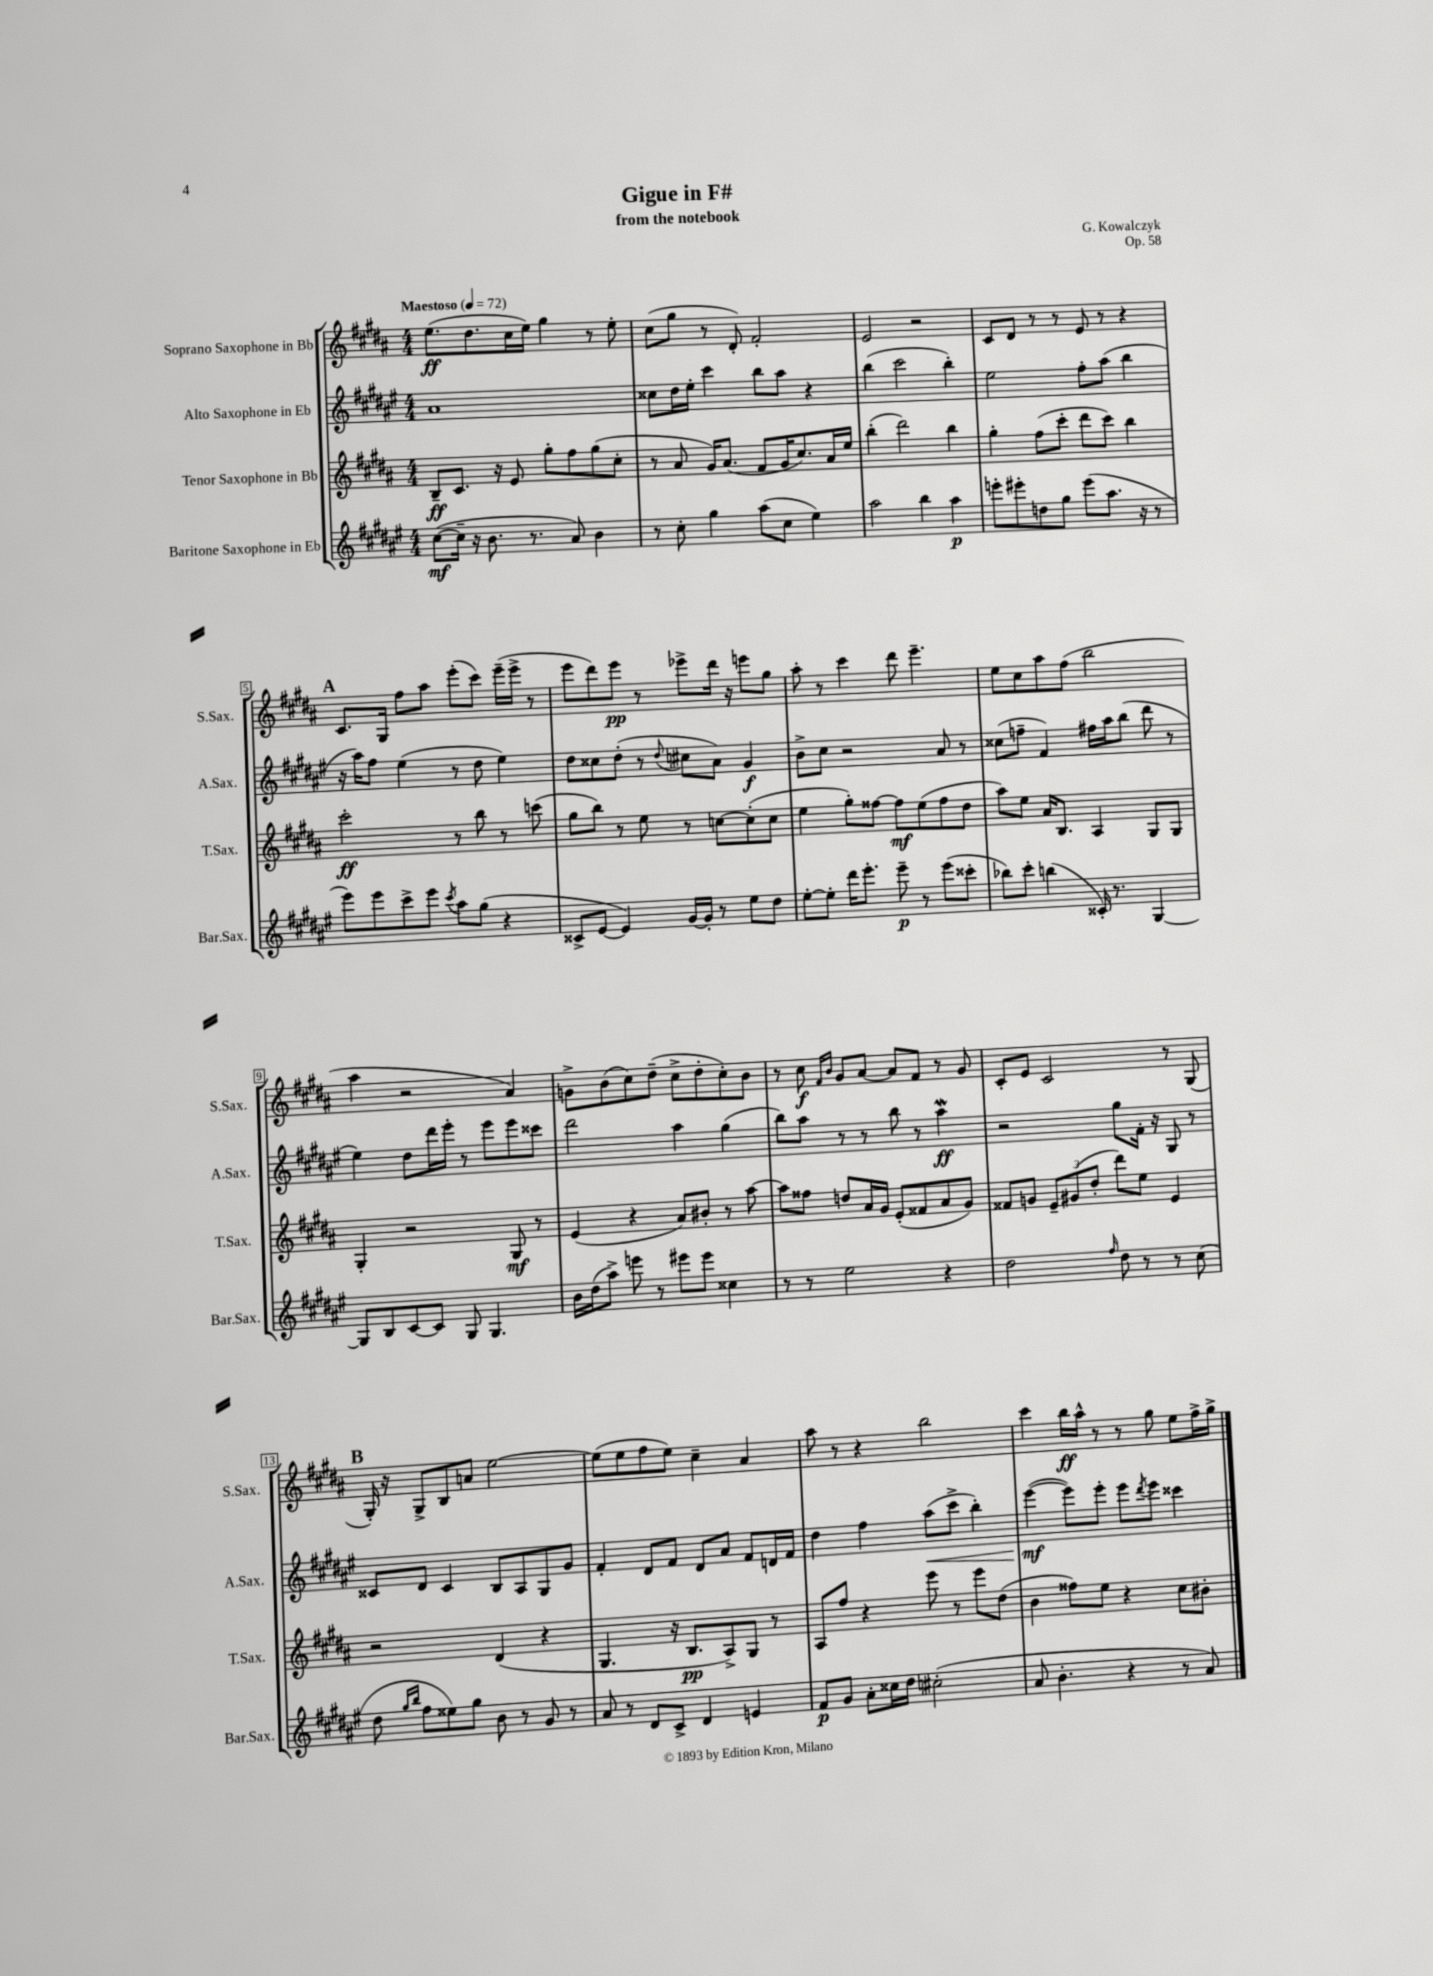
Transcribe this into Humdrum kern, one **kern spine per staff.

**kern	**dynam	**kern	**dynam	**kern	**dynam	**kern	**dynam
*part4	*part4	*part3	*part3	*part2	*part2	*part1	*part1
*staff4	*staff4	*staff3	*staff3	*staff2	*staff2	*staff1	*staff1
*I"Baritone Saxophone in Eb	*	*I"Tenor Saxophone in Bb	*	*I"Alto Saxophone in Eb	*	*I"Soprano Saxophone in Bb	*
*I'Bar.Sax.	*	*I'T.Sax.	*	*I'A.Sax.	*	*I'S.Sax.	*
*clefG2	*	*clefG2	*	*clefG2	*	*clefG2	*
*k[f#c#g#d#a#e#]	*	*k[f#c#g#d#a#]	*	*k[f#c#g#d#a#e#]	*	*k[f#c#g#d#a#]	*
*M4/4	*	*M4/4	*	*M4/4	*	*M4/4	*
*MM72	*	*MM72	*	*MM72	*	*MM72	*
=1	=1	=1	=1	=1	=1	=1	=1
!	!	!	!	!	!	!LO:TX:a:B:t=Maestoso	!
([8cc#\L	mf	8B~/L	ff	1a#	.	(8.ee\L	ff
16cc#~\Jk]	.	8.c#/J	.	.	.	.	.
16r	.	.	.	.	.	8.dd#\	.
8.b\	.	.	.	.	.	.	.
.	.	16r	.	.	.	.	.
.	.	8e/	.	.	.	16cc#\L	.
8.r	.	.	.	.	.	16ee\JJ)	.
.	.	8gg#'\L	.	.	.	4gg#\	.
8a#/)	.	8ff#\	.	.	.	.	.
4b\	.	(8gg#\	.	.	.	8r	.
.	.	8cc#'\J	.	.	.	8ee'\	.
=2	=2	=2	=2	=2	=2	=2	=2
8r	.	8r	.	8cc##X\L	.	(8cc#\L	.
8cc#'\	.	8a#/	.	16dd#\L	.	8gg#\J	.
.	.	.	.	16ee#'\JJ	.	.	.
4gg#\	.	16g#/KL)	.	4ccc#\	.	8r	.
.	.	(8.a#/J	.	.	.	.	.
.	.	.	.	.	.	8d#'/)	.
(8aa#\L	.	8f#/L	.	8bb\L	.	2f#'/	.
8cc#\J	.	16g#/K	.	8aa#\J	.	.	.
.	.	8.cc#/)	.	.	.	.	.
4ee#\)	.	.	.	4r	.	.	.
.	.	16a#/L	.	.	.	.	.
.	.	16ee/JJ	.	.	.	.	.
=3	=3	=3	=3	=3	=3	=3	=3
2aa#\	.	(4bb'\	.	(4bb\	.	2e/	.
.	.	2ddd#\)	.	2ccc#\	.	.	.
4bb\	.	.	.	.	.	2r	.
4aa#\	p	4bb\	.	4bb'\)	.	.	.
=4	=4	=4	=4	=4	=4	=4	=4
8eeen'\L	.	4gg#'\	.	2ee#\	.	8c#/L	.
8eee#X'\	.	.	.	.	.	8d#/J	.
8ddn\	.	(8ff#\L	.	.	.	8r	.
8gg#\J	.	8ccc#'\J	.	.	.	8r	.
(8eee#\L	.	8ddd#\L	.	8ff#'\L	.	8e/	.
8.aa#\J	.	8ccc#\J)	.	(8aa#\J	.	8r	.
.	.	4bb\	.	4bb\	.	4r	.
16r	.	.	.	.	.	.	.
8r	.	.	.	.	.	.	.
!!LO:LB:g=z
!!LO:REH:place=s1:t=A
=5	=5	=5	=5	=5	=5	=5	=5
8eee#\L)	.	2ccc#'\	ff	16r	.	8.c#/L	.
.	.	.	.	16aa#\KL)	.	.	.
8eee#\	.	.	.	8ff#\J	.	.	.
.	.	.	.	.	.	16G#/Jk	.
8ccc#^\	.	.	.	(4ee#\	.	8ff#\L	.
8eee#\J	.	.	.	.	.	8aa#\J	.
8qccc#/	.	.	.	.	.	.	.
8aa#\L	.	8r	.	8r	.	(8eee'\L	.
(8gg#\J	.	8bb\	.	8dd#\	.	8ccc#\J)	.
4r	.	8r	.	4ee#\)	.	(16eee~\LL	.
.	.	.	.	.	.	16eee^\JJ	.
.	.	(8cccn\	.	.	.	8r	.
=6	=6	=6	=6	=6	=6	=6	=6
8c##X^/L	.	8gg#\L	.	8dd#\L	.	8eee\L	.
[8e#/J	.	8bb\J)	.	8cc##X\	.	8ddd#\)	.
4e#/])	.	8r	.	(8dd#'\J	.	8eee\J	pp
.	.	8ee\	.	8r	.	8r	.
.	.	.	.	8qqdd#/	.	.	.
[16g#/LL	.	8r	.	8cc#X\L	.	8eee-X^\L	.
16g#'/JJ]	.	.	.	.	.	.	.
8r	.	[8ccn\L	.	8a#\J)	.	16ddd#\Jk	.
.	.	.	.	.	.	16r	.
8ee#\L	.	(8cc'\]	.	4g#/	f	8eeen\L	.
8dd#\J	.	8cc\J	.	.	.	8gg#\J	.
=7	=7	=7	=7	=7	=7	=7	=7
[8ee#'\L	.	4ee\	.	8b^\L	.	8aa#'\	.
8ee#'\J]	.	.	.	8cc#\J	.	8r	.
16ddd#\KL	.	8gg#'\L)	.	2r	.	4ccc#\	.
8.eee#'\J	.	.	.	.	.	.	.
.	.	[8ff##X\J	.	.	.	.	.
8eee#~\	p	8ff##\L]	mf	.	.	8ddd#\	.
8r	.	(8ee\	.	.	.	4.eee~\	.
(8eee#\L	.	8ff##\	.	8a#/	.	.	.
8ccc##X'\J	.	8dd#\J	.	8r	.	.	.
=8	=8	=8	=8	=8	=8	=8	=8
8bb-X\L)	.	8aa#\L)	.	(8cc##X\L	.	8ee\L	.
8ccc#'\J	.	8ee\J	.	8ffn~\J	.	8cc#\	.
(4bbn\	.	16a#/KL	.	4f#/)	.	8aa#\	.
.	.	8.B/J	.	.	.	.	.
.	.	.	.	.	.	(8ff#\J	.
16c##X'/)	.	4A#/	.	16ff#X\LL	.	2bb\	.
8.r	.	.	.	16aa#\J	.	.	.
.	.	.	.	(8bb\J	.	.	.
[4G#/	.	8G#/L	.	8ddd#\	.	.	.
.	.	8G#/J	.	8r	.	.	.
!!LO:LB:g=z
=9	=9	=9	=9	=9	=9	=9	=9
8G#/L]	.	4G#'/	.	4ee#\)	.	4aa#\	.
8B/	.	.	.	.	.	.	.
[8c#/	.	2r	.	8dd#\L	.	2r	.
8c#/J]	.	.	.	16ddd#\L	.	.	.
.	.	.	.	16eee#'\JJ	.	.	.
8G#/	.	.	.	8r	.	.	.
4.G#/	.	.	.	8eee#\L	.	.	.
.	.	8G#/	mf	8eee#\	.	4a#/)	.
.	.	8r	.	8ccc##X\J	.	.	.
=10	=10	=10	=10	=10	=10	=10	=10
16b\LL	.	(4e/	.	2ddd#\	.	8gn^\L	.
(16dd#\J	.	.	.	.	.	.	.
8aa#^\J)	.	.	.	.	.	(8b\	.
8eeen\	.	4r	.	.	.	8cc#\)	.
8r	.	.	.	.	.	(8dd#~\J	.
8eee#X\L	.	8a#/L)	.	4aa#\	.	8cc#^\L	.
8eee#\J	.	8b#X'/J	.	.	.	8dd#'\	.
4cc##X\	.	8r	.	(4gg#\	.	8cc#'\)	.
.	.	[8aa#\	.	.	.	8b\J	.
=11	=11	=11	=11	=11	=11	=11	=11
8r	.	8aa#\L]	.	8bb\L)	.	8r	.
8r	.	8ff##X\J	.	8aa#\J	.	8cc#\	f
.	.	.	.	.	.	16qqf#/LL	.
.	.	.	.	.	.	16qqb/JJ	.
2ee#\	.	8ddn/L	.	8r	.	8g#/L	.
.	.	16a#/L	.	8r	.	[8a#/J	.
.	.	16g#/JJ	.	.	.	.	.
.	.	(8e'/L	.	8bb\	.	8a#/L]	.
.	.	8f##X/	.	8r	.	8f#/J	.
4r	.	8a#/	.	4aa#W\	ff	8r	.
.	.	8g#/J)	.	.	.	8g#/	.
=12	=12	=12	=12	=12	=12	=12	=12
2dd#\	.	8f##X/L	.	2r	.	8c#'/L	.
.	.	8gn/J	.	.	.	8e/J	.
.	.	12e~/L	.	.	.	2c#/	.
.	.	(12g#X/	.	.	.	.	.
.	.	12dd#'/J	.	.	.	.	.
16qqff#/	.	.	.	.	.	.	.
8dd#\	.	8ddd#\L)	.	8gg#\L	.	.	.
8r	.	8ee\J	.	16f#'\Jk	.	.	.
.	.	.	.	16r	.	.	.
8r	.	4e/	.	8G#/	.	8r	.
(8cc#\	.	.	.	8r	.	(8G#/	.
!!LO:LB:g=z
!!LO:REH:place=s1:t=B
=13	=13	=13	=13	=13	=13	=13	=13
8dd#\	.	2r	.	8c##X/L	.	16G#'/)	.
.	.	.	.	.	.	16r	.
16qqgg#/LL	.	.	.	.	.	.	.
16qqbb/JJ	.	.	.	.	.	.	.
8ff#\L	.	.	.	8d#/J	.	8G#^/L	.
8ee##X\)	.	.	.	4c##/	.	8B/	.
8gg#\J	.	.	.	.	.	8an/J	.
8b\	.	(4d#/	.	8B/L	.	[2ee\	.
8r	.	.	.	8A#/	.	.	.
8g#/	.	4r	.	8G#/	.	.	.
8r	.	.	.	8g#/J	.	.	.
=14	=14	=14	=14	=14	=14	=14	=14
8a#/	.	4.G#/	.	4f#'/	.	(8ee\L]	.
8r	.	.	.	.	.	8ee\	.
8d#/L	.	.	.	8d#/L	.	8ff#\	.
8c#^/J	.	16r	.	8f#/J	.	8ee\J)	.
.	.	8.B/L	pp	.	.	.	.
4d#/	.	.	.	8d#/L	.	4cc#~\	.
.	.	8A#^/)	.	8a#/J	.	.	.
4en/	.	8G#/J	.	8f#/L	.	4a#/	.
.	.	8r	.	16dn/L	.	.	.
.	.	.	.	16f#/JJ	.	.	.
=15	=15	=15	=15	=15	=15	=15	=15
8f#/L	p	8A#/L	.	4dd#\	.	8aa#\	.
8g#/J	.	8ff#/J	.	.	.	8r	.
8a#'\L	.	4r	.	4ff#\	.	4r	.
16cc##X\L	.	.	.	.	.	.	.
16dd#\JJ	.	.	.	.	.	.	.
!	!	!	!	!	!LO:HP:b	!	!
(2cc#X'\	.	8eee\	.	(8aa#\L	<	2bb\	.
.	.	8r	.	8ccc#^\J	.	.	.
.	.	8eee\L	.	4bb'\)	.	.	.
.	.	(8dd#\J	.	.	.	.	.
=16	=16	=16	=16	=16	=16	=16	=16
8a#/	.	4b\	.	([4eee#\	mf	4ccc#\	.
4.b'\	.	.	.	.	.	.	.
.	.	8ff##X\L)	.	8eee#\L])	[	16bb\LL	ff
.	.	.	.	.	.	16aa#^^\JJ	.
.	.	8ee\J	.	8eee#'\J	.	8r	.
4r	.	4r	.	8eee#\L	.	8r	.
.	.	.	.	8qddd#/	.	.	.
.	.	.	.	8eee#\J	.	8gg#\	.
8r	.	8cc#\L	.	4ccc##X\	.	8ee\L	.
8a#/)	.	8b#X'\J	.	.	.	16ff#^\L	.
.	.	.	.	.	.	16gg#^\JJ	.
==	==	==	==	==	==	==	==
*-	*-	*-	*-	*-	*-	*-	*-
